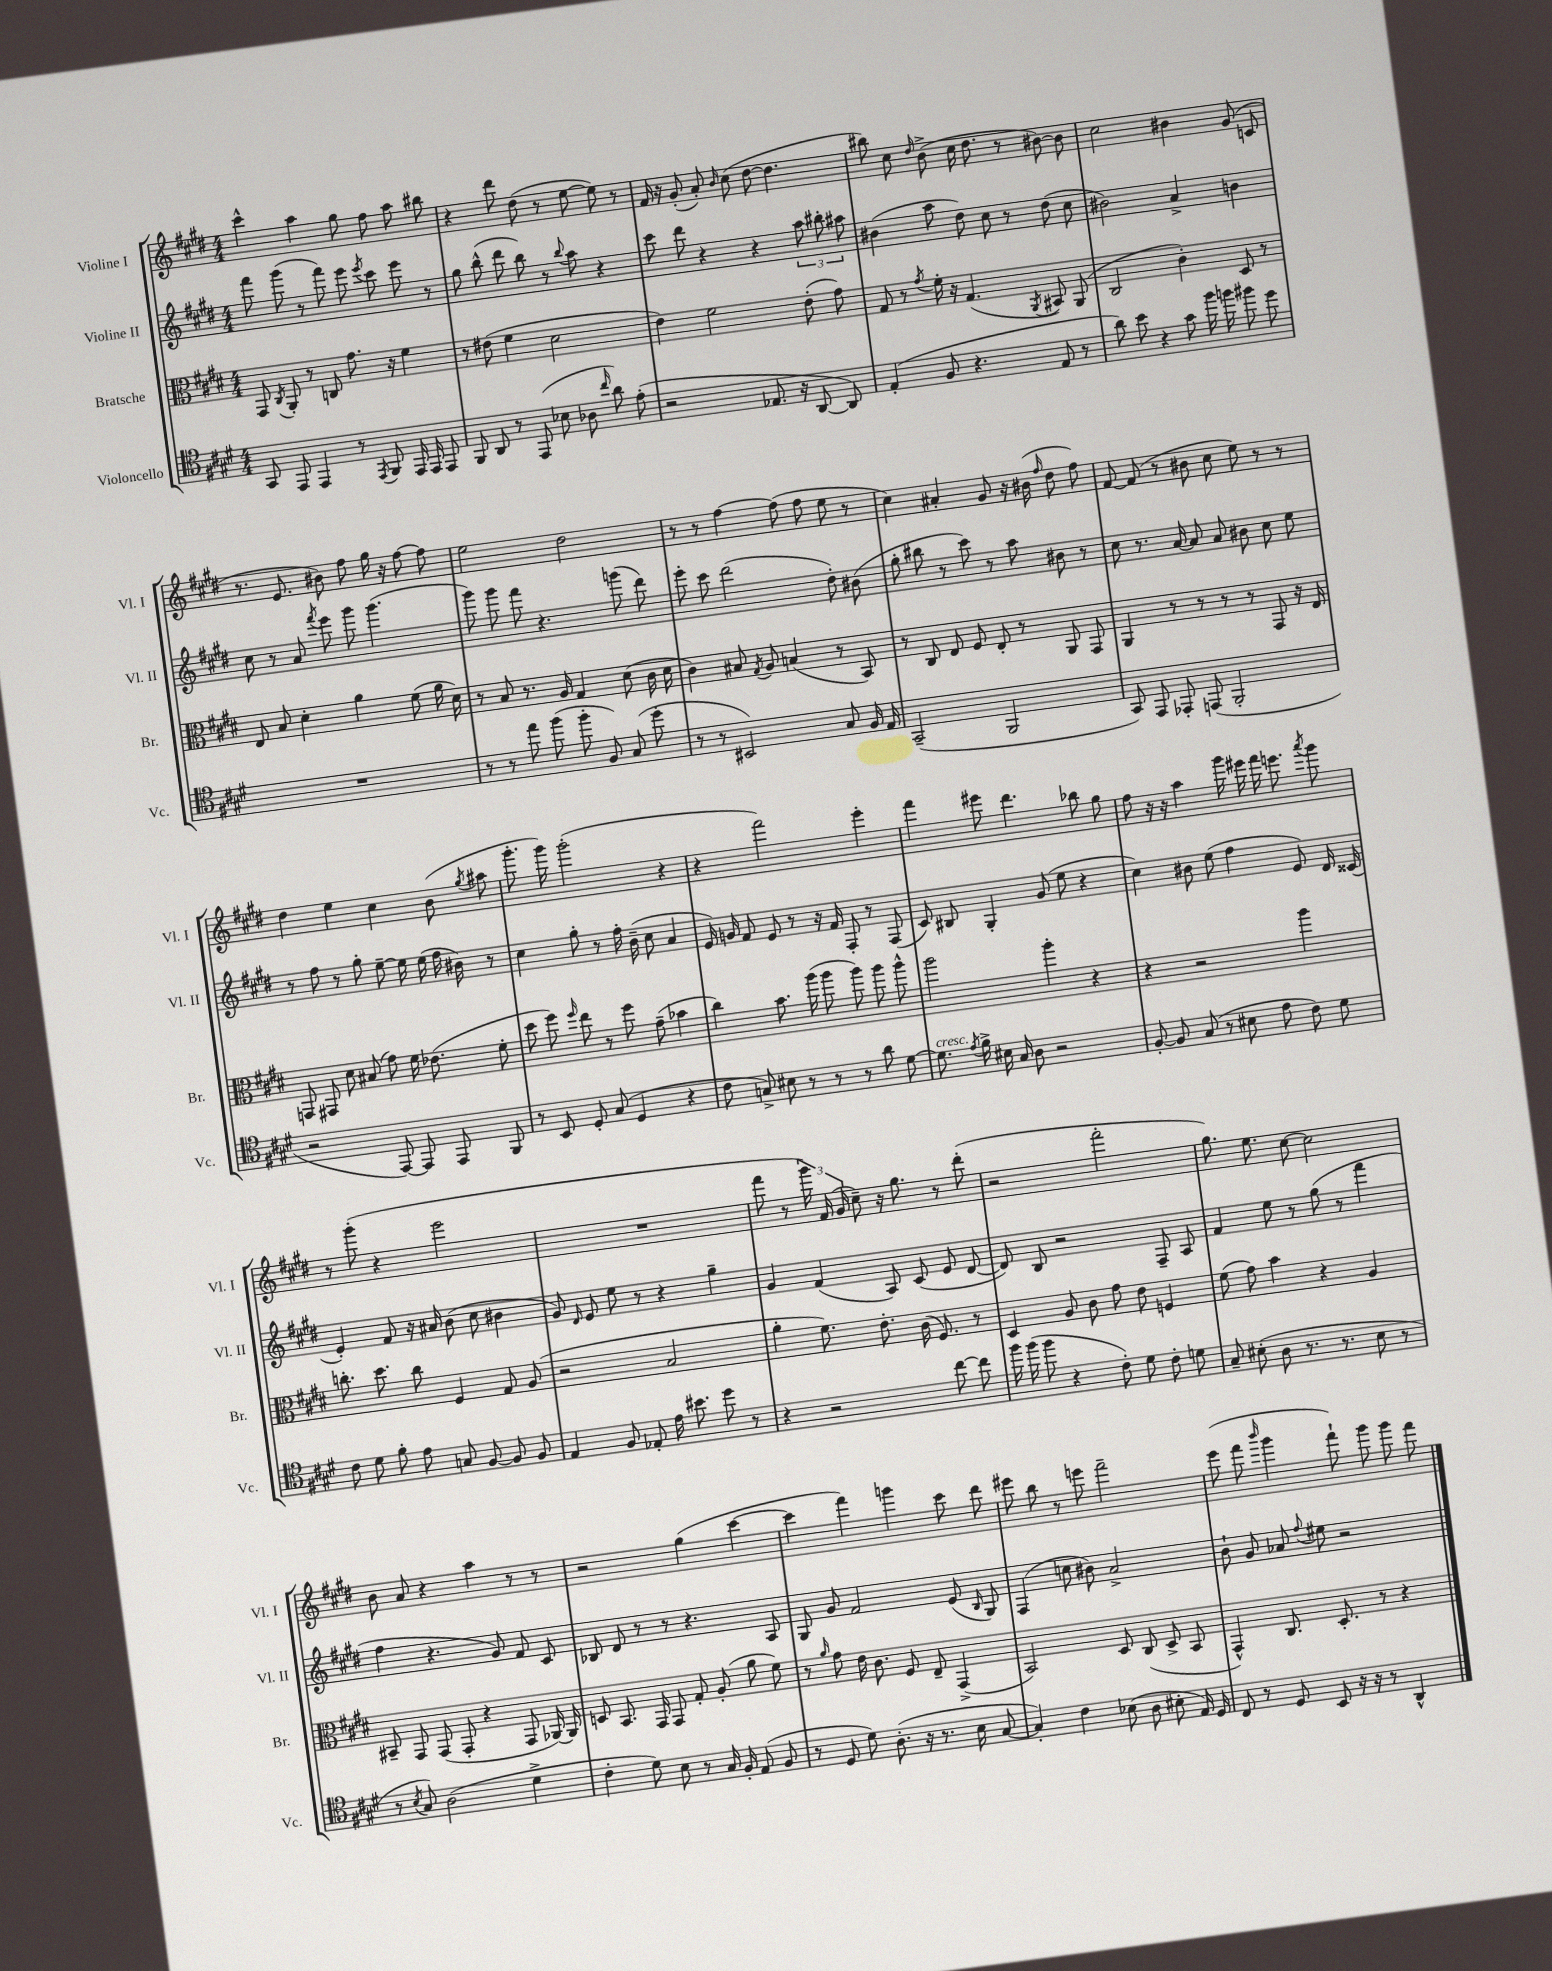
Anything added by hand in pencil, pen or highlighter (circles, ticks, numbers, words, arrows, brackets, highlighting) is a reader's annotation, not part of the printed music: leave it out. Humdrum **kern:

**kern	**kern	**kern	**kern
*staff4	*staff3	*staff2	*staff1
*clefC4	*clefC3	*clefG2	*clefG2
*k[f#c#g#d#]	*k[f#c#g#d#]	*k[f#c#g#d#]	*k[f#c#g#d#]
*M4/4	*M4/4	*M4/4	*M4/4
8GG#	8GG#	8fff#	4ccc#^^
.	8qC#	.	.
8EE	8AA'	(8ggg#	.
4EE	8r	8r	4aa
.	8C	8fff#)	.
8r	8.g#	8eee	8gg#
8qEE	.	8qeee	.
8FF#	.	8ccc#	8ff#
.	16r	.	.
16EE	4f#	8eee	8aa
16EE	.	.	.
8EE	.	8r	8bb#
=	=	=	=
8FF#	8r	8gg#	4r
8AA	(8e#	(8bb^^	.
8r	4f#	8ddd#	8ddd#
(8EE	.	8bb)	(8dd#
8B-	2d#	8r	8r
.	.	8qqbb	.
8A-	.	8aa	[8ee
16qqcc#	.	.	.
8a)	.	4r	8ee])
(8e'	.	.	8r
=	=	=	=
2r	4e)	8ccc#	16f#
.	.	.	16r
.	.	8ddd#	(8g#'
.	2f#	4r	8a')
.	.	.	16qqb
.	.	.	(8cc#
8.E-	.	4r	[8dd#
.	.	.	4.dd#]
16r	.	.	.
[8AA	(8e'	12aa	.
.	.	12bb#'	.
8AA])	8g#)	.	.
.	.	12aa#	.
=	=	=	=
(4E'	8G#	(4b#	8bb#)
.	8r	.	8cc#
.	8qg#	.	16qqdd#
8F#	16f#'	8aa	(8b^
.	16r	.	.
4.r	(4.G#	8dd#)	16cc#
.	.	.	8.dd#
.	.	8cc#	.
.	.	8r	8r
.	8qAA	.	.
8E	8BB#)	(8dd#	[8b#)
8r	(8AA	8cc#	8b#]
=	=	=	=
8a)	2C#	2b#)	2cc#
8b	.	.	.
4r	.	.	.
8g#	4c#')	4a^	4b#
16ff#	.	.	.
16ff	.	.	.
8ff#	8D#	4b	(8g#
8dd#	8r	.	8c
=	=	=	=
1r	8E	8cc#	8.r
.	8B	8r	.
.	.	.	8.e
.	4d#'	8a	.
.	.	8qfff#	.
.	.	8eee	8b#)
.	4a	8ggg#	8ff#
.	.	(4.ggg#	16gg#
.	.	.	16r
.	(8f#	.	[8ff#
.	16a	.	8ff#]
.	16d#)	.	.
=	=	=	=
8r	8r	8ggg#)	2ee
8r	8B	8ggg#	.
8ee	8.r	8fff#	.
(8ff#	.	4.r	.
.	16A	.	.
8ff#'	4G#	.	2dd#
8F#)	.	.	.
(8G#	(8d#	(8ggg	.
8dd#'	16c#	8ddd#)	.
.	16d#	.	.
=	=	=	=
8r	4c#)	8eee'	8r
8r	.	8ccc#	8r
2BB#)	8B#	(2ddd#	[4ff#
.	8qG#	.	.
.	8A	.	.
.	(4B	.	(8ff#]
.	.	.	8ff#
8G#	8r	8dd#')	8ee
16F#	8BB)	(8b#	8r
16E	.	.	.
=	=	=	=
(2GG#~	8r	8gg#'	4cc#)
.	8C#	8bb#	.
.	8E	8r	4a#'
.	8F#	8ccc#)	.
2FF#	8E'	8r	8g#
.	8r	8aa	16r
.	.	.	(16b#
.	.	.	16qqff#
.	8AA	8b#	8dd#
.	8GG#	8r	8ff#)
=	=	=	=
8GG#)	4AA	8cc#	[8f#
8EE	.	8.r	(8f#]
8EE-'	8r	.	8r
.	.	[16a	.
(8EE	8r	8a]	8b#
2FF#'	8r	8a	8cc#
.	8r	8b#	8ee)
.	8GG#	8cc#	8r
.	16r	8ee	8r
.	16E	.	.
=	=	=	=
2r	8GG	8r	4dd#
.	8GG#	8ff#	.
.	8d#	8r	4ee
.	(8B#	8gg#'	.
[8EE)	8g#)	[8ee~	4cc#
8EE]	16f#	16ee]	.
.	(8.e-	(16ee	.
8EE	.	16ff#	(8b
.	.	16b#)	.
.	.	.	8qgg#
8FF#	8f#'	8r	8aa#
=	=	=	=
8r	8dd#	4cc#	8.ggg#'
8BB	8ff#)	.	.
.	.	.	16ggg#)
.	16qqff#	.	.
8D#'	8ee	8gg#'	(2ggg#'
(8G#	8r	8r	.
4D#	8ff#	16ff#'	.
.	.	(16b~	.
.	(8g#~	8cc#	.
4r	4b-	4a	4r
=	=	=	=
8c#	4cc#)	16e)	4r
.	.	16g	.
8G^)	.	8f#	.
8B#	8.b	8e	2fff#)
8r	.	8r	.
.	(16aa	.	.
8r	8aa	16r	.
.	.	16f#	.
8r	8aa)	8F#'	.
8a	8aa	8r	4eee'
[8d#	8aa^^	(8F#	.
=	=	=	=
8.d#]	2aa	8c#)	4fff#
.	.	8B#	.
8qe	.	.	.
16f#^	.	.	.
16B#	.	4G#'	8eee#
16G#	.	.	.
8A	.	.	4.ddd#
2r	4aa'	(8g#	.
.	.	8ee	.
.	4r	4r	8bb-
.	.	.	8gg#
=	=	=	=
[8F#'	4r	4cc#)	8ff#
8F#]	.	.	16r
.	.	.	16r
(8G#	2r	8b#	4aa
8r	.	(8ee	.
8B#	.	4ff#	16ggg#
.	.	.	16eee#
8e	.	.	16fff#
.	.	.	8.eee
8c#)	4aa	8e)	.
.	.	.	8qaaa
8d#	.	16d#	8ggg#
.	.	(16c##	.
=	=	=	=
8c#	8.cc'	4e')	8r
8d#	.	.	(8ggg#'
.	8.dd#	.	.
8f#'	.	8f#	4r
8e	8cc	16r	.
.	.	16a#	.
8G	4F#	(8b	2eee
[8F#	.	8cc#	.
8F#]	8G#	4b#	.
8F#	(8A	.	.
=	=	=	=
4E	2r	8g#)	1r
.	.	16qqd#	.
.	.	8e	.
8F#	.	8ee	.
8E-'	.	8r	.
16e	2B	4r	.
8.b#	.	.	.
8dd#	.	4gg#~	.
8r	.	.	.
=	=	=	=
4r	4a'	4g#	8fff#
.	.	.	8r
2r	8.f#)	(4f#	24ggg#)
.	.	.	(24f#
.	.	.	24g#
.	.	.	8cc#~)
.	8.e'	.	.
.	.	8A)	16r
.	.	.	8.gg#
.	(16c#	(8c#	.
.	8.F#)	.	.
[8cc#	.	8e	8r
8cc#]	8r	[8d#	(8ddd#'
=	=	=	=
16ff#	4D#	8d#])	2r
(16ff#	.	.	.
8ff#	.	8B	.
4r	8A	2r	.
.	8c#	.	.
8c#')	8g#	.	2fff#'
8d#	8e	.	.
8c#'	4F	8F#~	.
8d	.	8A	.
=	=	=	=
8G#~	(8f#	4f#	8.gg#)
(8B#'	8g#)	.	.
.	.	.	8.ee
8A	4b	8ee	.
8.r	.	8r	[8cc#
.	4r	(8gg#	2cc#]
8.r	.	.	.
.	.	8r	.
8B#	4A	4fff#	.
8r	.	.	.
=	=	=	=
8r	8BB#~	4ff#	8b
8qB	.	.	.
8G#)	8GG#	.	8a
(2A	(8GG#	4.r	4r
.	8GG#'	.	.
.	4r	.	4aa
.	.	8g#)	.
4d#^	8GG#	8f#	8r
.	[16AA-)	8c#	8r
.	16AA-]	.	.
=	=	=	=
4c#'	8D	8B-	2r
.	8.BB	8d#	.
8d#)	.	8r	.
.	16GG#	.	.
8B	8GG#	8r	.
8r	8G#'	4.r	(4gg#
16G#	(8A'	.	.
16F#'	.	.	.
(8E	8a	.	[4ccc#
8F#	8f#)	8A	.
=	=	=	=
8r	8r	8G#	4ccc#]
.	16qqa	.	.
8D#	8g#	8g#	.
8d#)	16e	2f#	4fff#)
.	8.c#	.	.
(8.A'	.	.	.
.	8F#	.	4ggg
16r	.	.	.
8.r	8E~	.	.
.	(4GG#^	(8e	8ccc#
16B	.	.	.
.	.	16qqB	.
[8G#	.	8G#)	8ddd#
=	=	=	=
4G#'])	2BB)	(4F#	8eee#
.	.	.	8bb
4c#	.	8cc	8r
.	.	8b#)	8eee
(8B-	8D#	2a^	2fff#~
8A	(8C#	.	.
8B#'	8D#^	.	.
16E)	8BB	.	.
16D#	.	.	.
=	=	=	=
8C#	4GG#^^)	8b`	(8eee
8r	.	8g#	8fff#
.	.	.	16qqbbb
8D#	8.C#	8a-	4ggg#
.	.	8qqff#	.
8BB	.	8ee#	.
.	8.D#'	.	.
16r	.	2r	8fff#`)
16r	.	.	.
8r	8r	.	8ggg#
4AA^^	4r	.	8ggg#
.	.	.	8fff#
==	==	==	==
*-	*-	*-	*-
